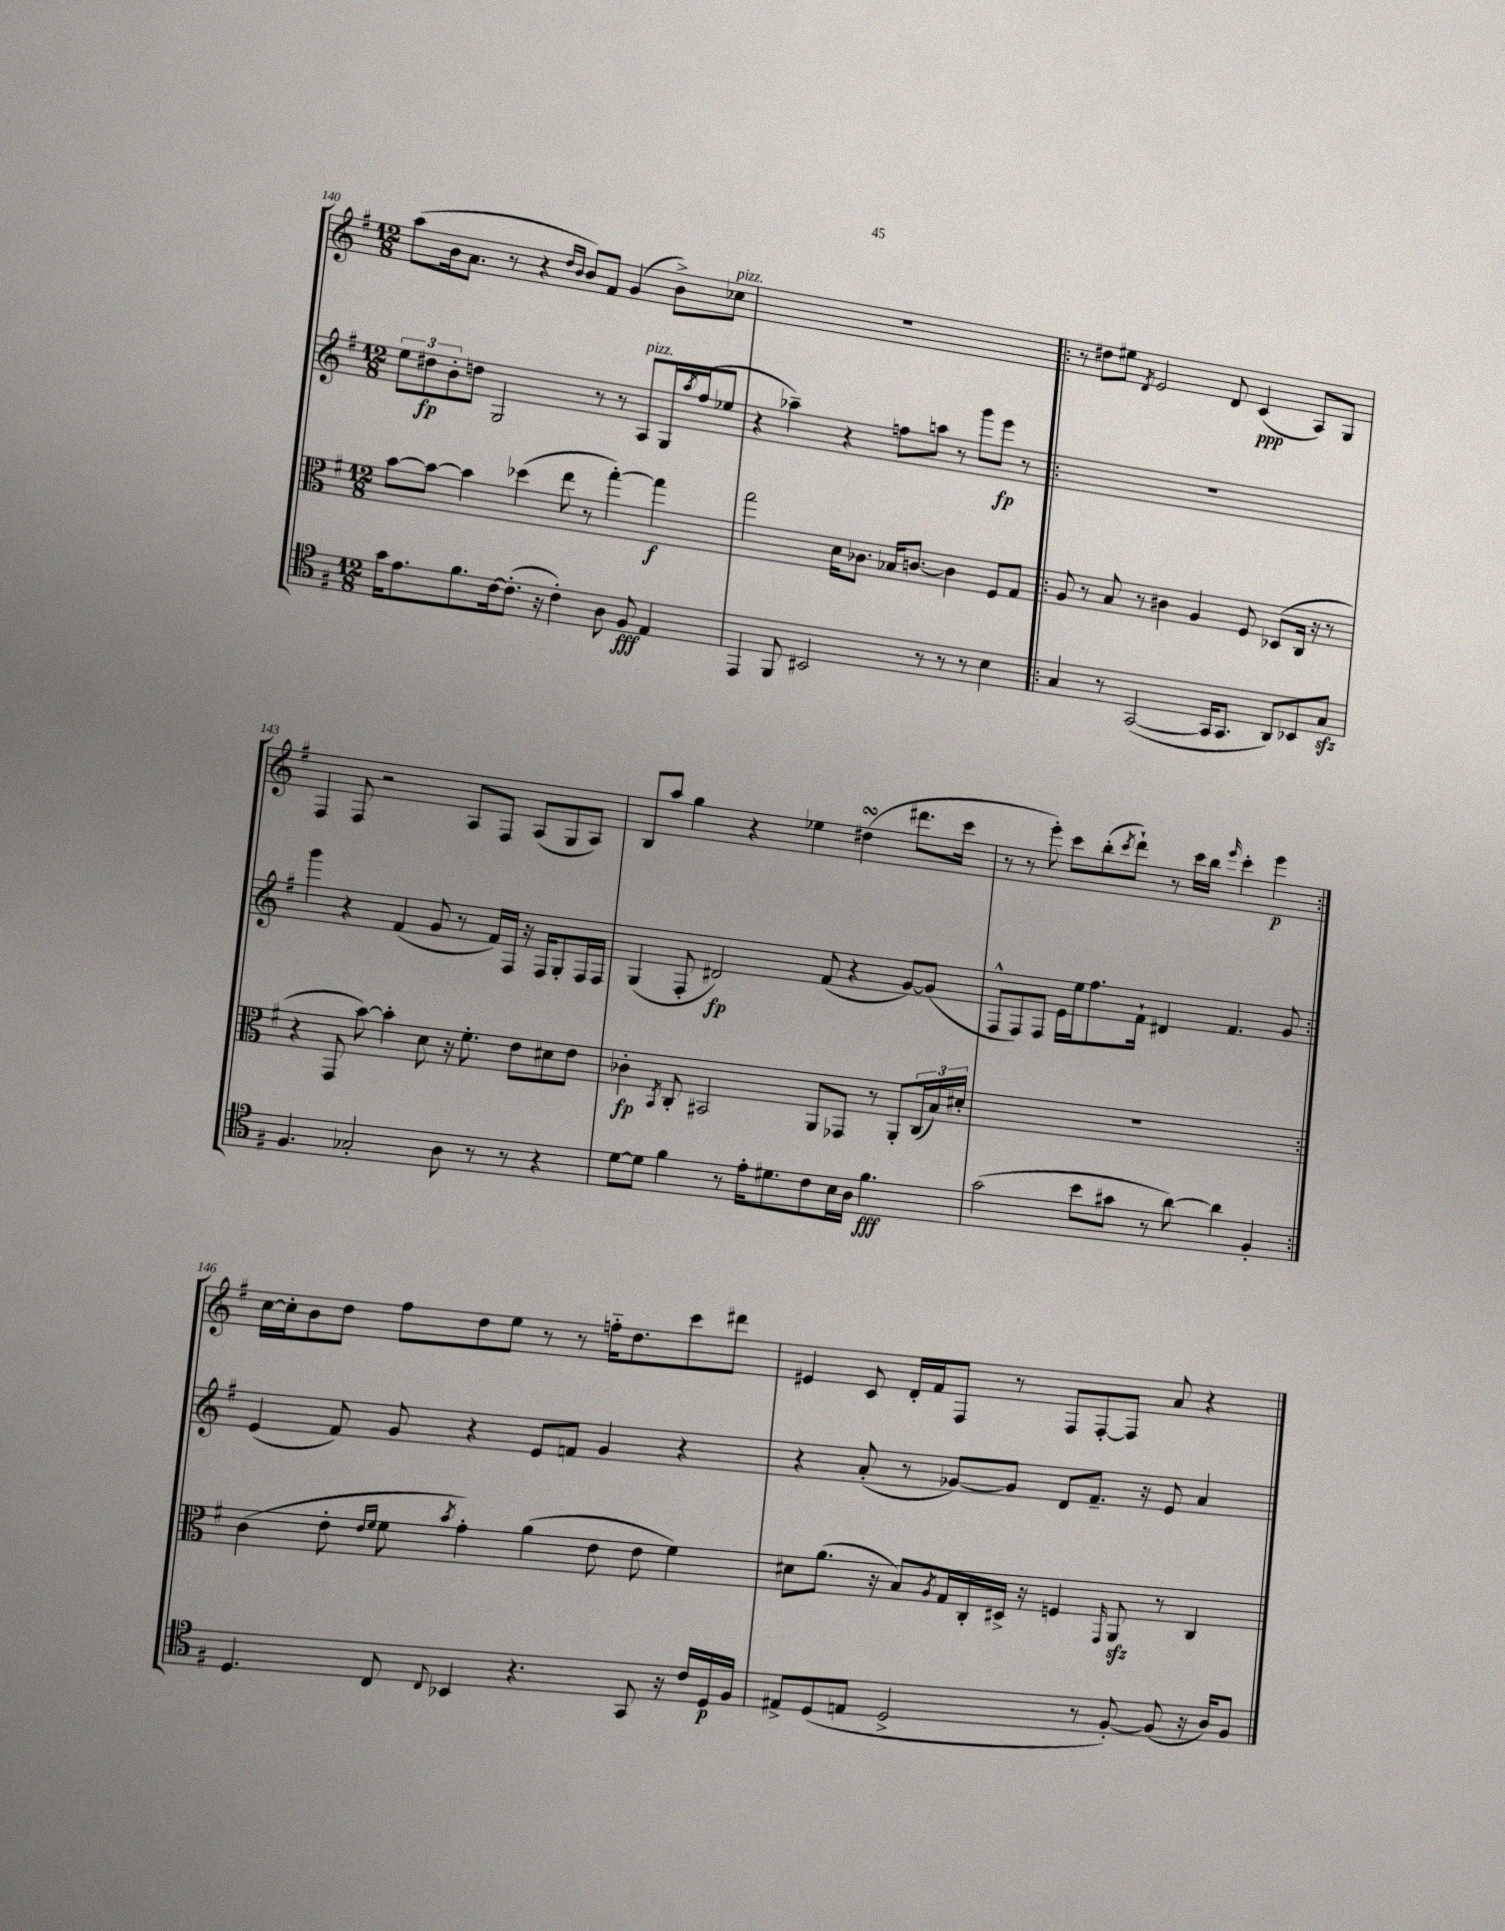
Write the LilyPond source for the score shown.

<<
\new StaffGroup <<
\new Staff = "s0" {
    \clef treble \key g \major \numericTimeSignature \time 12/8
    a''8( b'16 a'8. r8 r4 \grace { d''16 b'16 } b'8) fis'8 g'4( b'8->) ces''8^\markup { \italic "pizz." } |
    R1. |
    \repeat volta 2 { r8 dis''8 eis''8 \acciaccatura { d'8 } e'2 d'8 c'4\ppp( a8) g8 |
    fis4 fis8 r2 a8 fis8 a8( g8 a8) |
    b8 a''8 g''4 r4 ees''4 dis''4\turn( dis'''8. c'''16 |
    r8 r8 e'''8-.) c'''8 b''8-.( \acciaccatura { c'''8 } d'''8-!) r8 c'''16 b''16 \grace { e'''16 } c'''4-. e'''4\p | }
    c''16~ c''16-. b'8 d''8 fis''8 d''8 e''8 r8 r8 f''16-_ d''8. c'''8 dis'''8 |
    eis'4 c'8 d'16-. fis'16 fis8 r8 fis8 fis8~-. fis8 a'8 r4 \bar "|." |
}
\new Staff = "s1" {
    \clef treble \key g \major \numericTimeSignature \time 12/8
    \tuplet 3/2 { e''8 dis''8\fp b'8-. } d''8 g2 r8 r8 a8^\markup { \italic "pizz." } g16 \acciaccatura { a''8 } fis''16( ees''8 |
    r4 aes''4--) r4 f''8 a''8 r8 g'''8 e'''8\fp r8 |
    \repeat volta 2 { R1. |
    g'''4 r4 fis'4( g'8 r8 fis'16) fis16 r16 fis16 g8-. fis16 fis16 |
    g4( fis8-. dis'2\fp) fis'8( r4 g'8~) g'8( |
    fis8-^ fis8) fis8 e'16 e''16 fis''8. fis'16-! dis'4 fis'4. g'8 | }
    e'4( fis'8) g'8 r4 e'8 f'8 g'4 r4 |
    r4 a'8-.( r8 ges'8~) ges'8 d'8 fis'8.-- r16 e'8 a'4 \bar "|." |
}
\new Staff = "s2" {
    \clef alto \key g \major \numericTimeSignature \time 12/8
    b'8~ b'8~ b'4 des''4( e''8 r8 g''4~-.) g''4\f |
    g''2 d'16 ces'8. bes16 c'8.~ c'4 fis8 g8 |
    \repeat volta 2 { a8 r8 b8 r8 cis'4 a4 fis8 des8( c16 r16 r8 |
    r4 g,8 b'8~) b'4-. d'8 r16 fis'8.-. e'8 dis'8 e'8 |
    ces'4-.\fp \acciaccatura { b,8 } c8-. bis,2 a,8 ges,8 r8 a,8-. \tuplet 3/2 { c16( b16) dis'16-. } |
    R1. | }
    c'4( e'8-. \grace { e'16 fis'16 } fis'8 \acciaccatura { b'8 } g'4-.) a'4( e'8 e'8 fis'4) |
    dis'8 a'8.( r16 b8) \acciaccatura { a8 } g16 c16-. dis16-> r16 f4 \grace { g,16 } a,8\sfz r8 c4 \bar "|." |
}
\new Staff = "s3" {
    \clef tenor \key g \major \numericTimeSignature \time 12/8
    g'16 e'8. fis'8. c'16~ c'8.-.( r16 c'4-.) a8 fis8\fff e4 |
    e,4 fis,8 bis,2 r8 r8 r8 b4 |
    \repeat volta 2 { g4 r8 g,2~( g,16 g,8. a,8) bes,8 g8\sfz |
    fis4. ges2-. a8 r8 r8 r4 |
    d'8~ d'8 fis'4 r8 e'16-. dis'8. c'8 b16 a16 fis'4.\fff |
    g'2( b'8 gis'8 r8 a'8~) a'4 fis4-. | }
    d4. c8 \appoggiatura { c8 } bes,4 r4. g,8 r16 c'16 d16\p fis16 |
    eis8-> d8( e8 d2-> r8 fis8~-.) fis8( r16 a16) fis8 \bar "|." |
}
>>
>>
\layout { \context { \Score currentBarNumber = #140 } }
